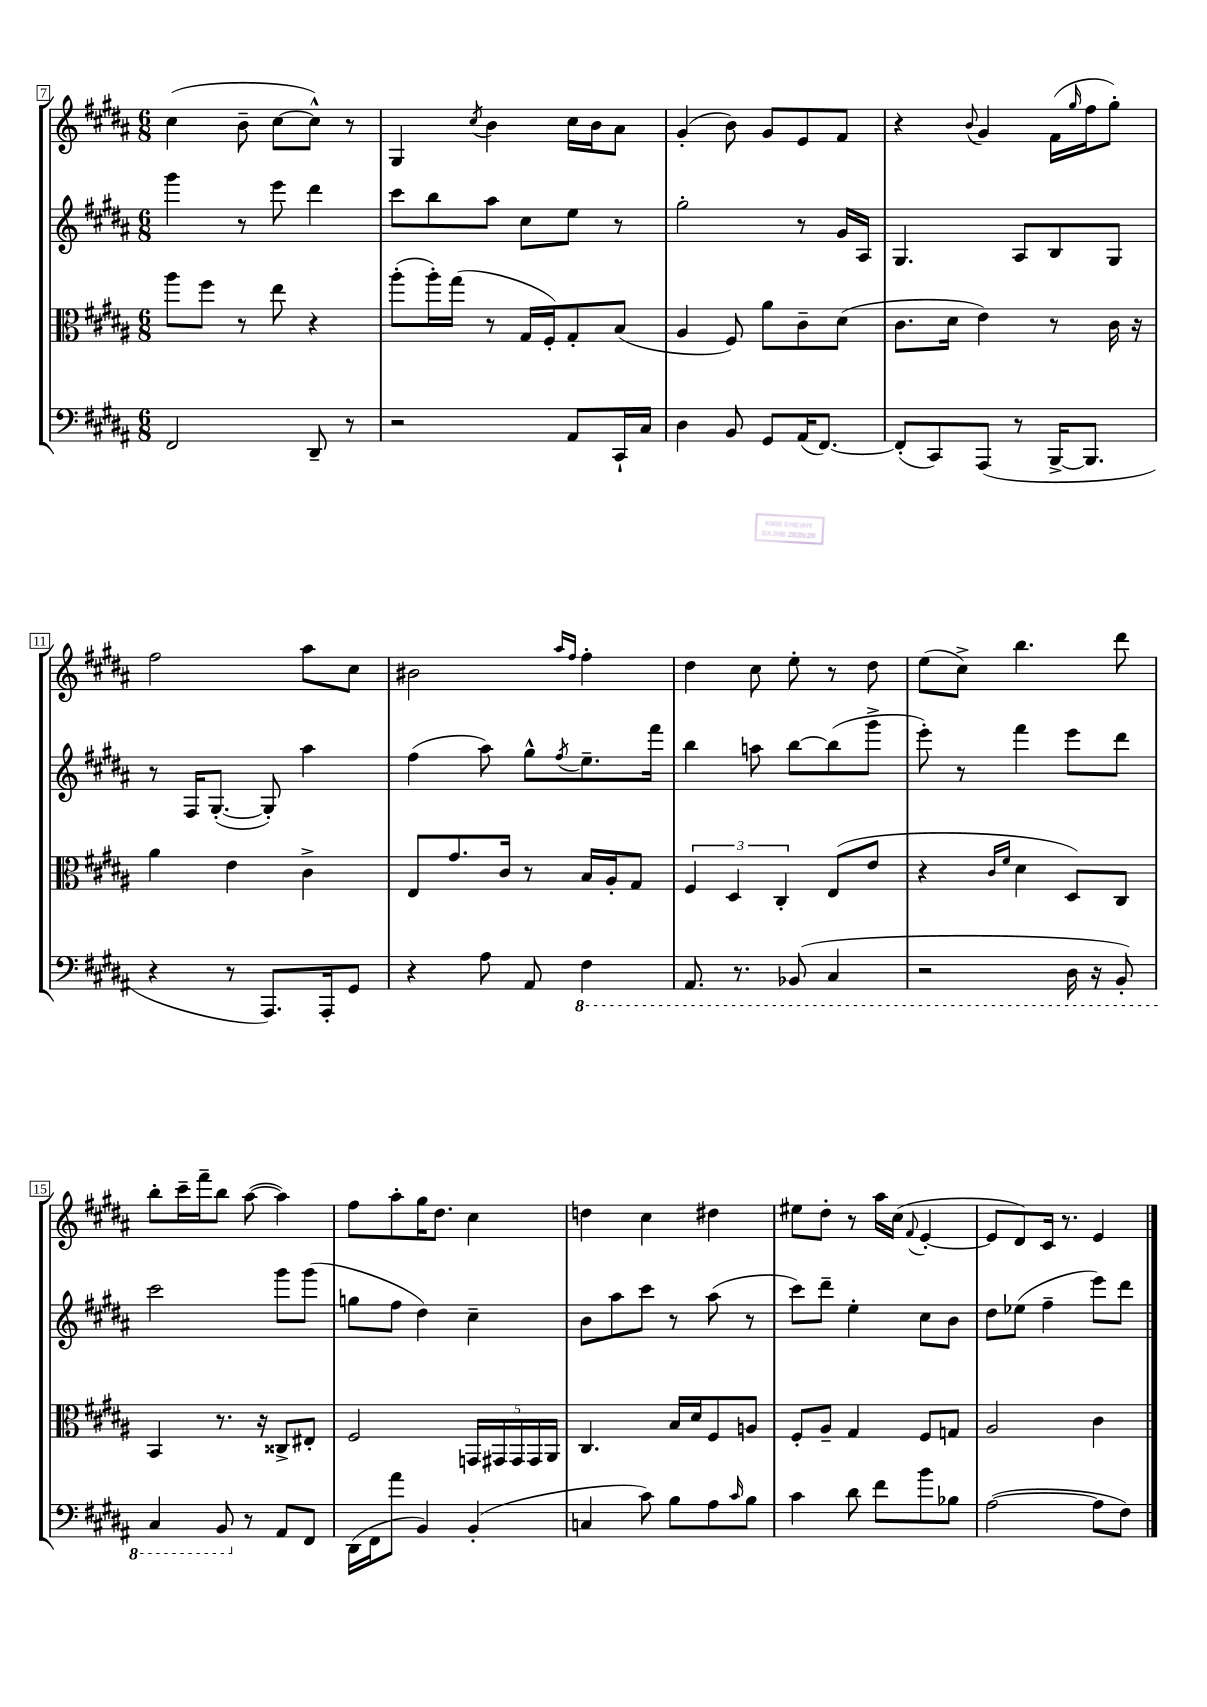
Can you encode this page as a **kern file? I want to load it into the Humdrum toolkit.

**kern	**kern	**kern	**kern
*staff4	*staff3	*staff2	*staff1
*clefF4	*clefC3	*clefG2	*clefG2
*k[f#c#g#d#a#]	*k[f#c#g#d#a#]	*k[f#c#g#d#a#]	*k[f#c#g#d#a#]
*M6/8	*M6/8	*M6/8	*M6/8
2FF#	8aa#	4ggg#	(4cc#
.	8ff#	.	.
.	8r	8r	8b~
.	8ee	8eee	[8cc#
8DD#~	4r	4ddd#	8cc#^^])
8r	.	.	8r
=	=	=	=
2r	(8aa#'	8ccc#	4G#
.	16aa#')	8bb	.
.	(16gg#	.	.
.	.	.	8qcc#
.	8r	8aa#	4b
.	16G#	8cc#	.
.	16F#')	.	.
8AA#	8G#'	8ee	16cc#
.	.	.	16b
16CC#`	(8B	8r	8a#
16C#	.	.	.
=	=	=	=
4D#	4A#	2gg#'	(4g#'
8BB	8F#)	.	8b)
8GG#	8a#	.	8g#
(16AA#	8c#~	8r	8e
[8.FF#)	.	.	.
.	(8d#	16g#	8f#
.	.	16A#	.
=	=	=	=
(8FF#']	8.c#	4.G#	4r
8CC#)	.	.	.
.	16d#	.	.
.	.	.	8qqb
(8AAA#	4e)	.	4g#
8r	.	8A#	.
[16BBB^	8r	8B	(16f#
.	.	.	16qqgg#
8.BBB]	.	.	16ff#
.	16c#	8G#	8gg#')
.	16r	.	.
=	=	=	=
4r	4a#	8r	2ff#
.	.	16F#	.
.	.	([8.G#'	.
8r	4e	.	.
8.AAA#)	.	8G#'])	.
.	4c#^	4aa#	8aa#
16AAA#'	.	.	.
8GG#	.	.	8cc#
=	=	=	=
4r	8E	(4ff#	2b#
.	8.g#	.	.
8A#	.	8aa#)	.
.	16c#	.	.
8AA#	8r	8gg#^^	.
.	.	.	16qqaa#
.	.	8qff#	16qqff#
4FF#	16B	8.ee~	4ff#'
.	16A#'	.	.
.	8G#	.	.
.	.	16fff#	.
=	=	=	=
8.AAA#	6F#	4bb	4dd#
.	6D#	.	.
8.r	.	.	.
.	.	8aa	8cc#
.	6C#'	.	.
(8BBB-	.	[8bb	8ee'
4CC#	(8E	(8bb]	8r
.	8e	8ggg#^	8dd#
=	=	=	=
2r	4r	8eee')	(8ee
.	.	8r	8cc#^)
.	16qqc#	.	.
.	16qqf#	.	.
.	4d#	4fff#	4.bb
16DD#	8D#)	8eee	.
16r	.	.	.
8BBB')	8C#	8ddd#	8ddd#
=	=	=	=
4CC#	4BB	2ccc#	8bb'
.	.	.	16ccc#~
.	.	.	16fff#~
8BBB	8.r	.	8bb
8r	.	.	([8aa#
.	16r	.	.
8AA#	8C##^	8ggg#	4aa#])
8FF#	8E#'	(8ggg#	.
=	=	=	=
(16DD#	2F#	8gg	8ff#
16FF#	.	.	.
8a#	.	8ff#	8aa#'
4BB)	.	4dd#)	16gg#
.	.	.	8.dd#
(4BB'	20GG	4cc#~	4cc#
.	20GG#	.	.
.	20GG#	.	.
.	20GG#	.	.
.	20AA#	.	.
=	=	=	=
4C	4.C#	8b	4dd
.	.	8aa#	.
8c#)	.	8ccc#	4cc#
8B	16B	8r	.
.	16d#	.	.
8A#	8F#	(8aa#	4dd#
16qqc#	.	.	.
8B	8A	8r	.
=	=	=	=
4c#	8F#'	8ccc#)	8ee#
.	8A#~	8ddd#~	8dd#'
8d#	4G#	4ee'	8r
8f#	.	.	16aa#
.	.	.	(16cc#
.	.	.	8qqf#
8b	8F#	8cc#	[4e'
8B-	8G	8b	.
=	=	=	=
([2A#	2A#	8dd#	8e]
.	.	(8ee-	8d#)
.	.	4ff#~	16c#
.	.	.	8.r
8A#]	4c#	8eee)	4e
8F#)	.	8ddd#	.
==	==	==	==
*-	*-	*-	*-
